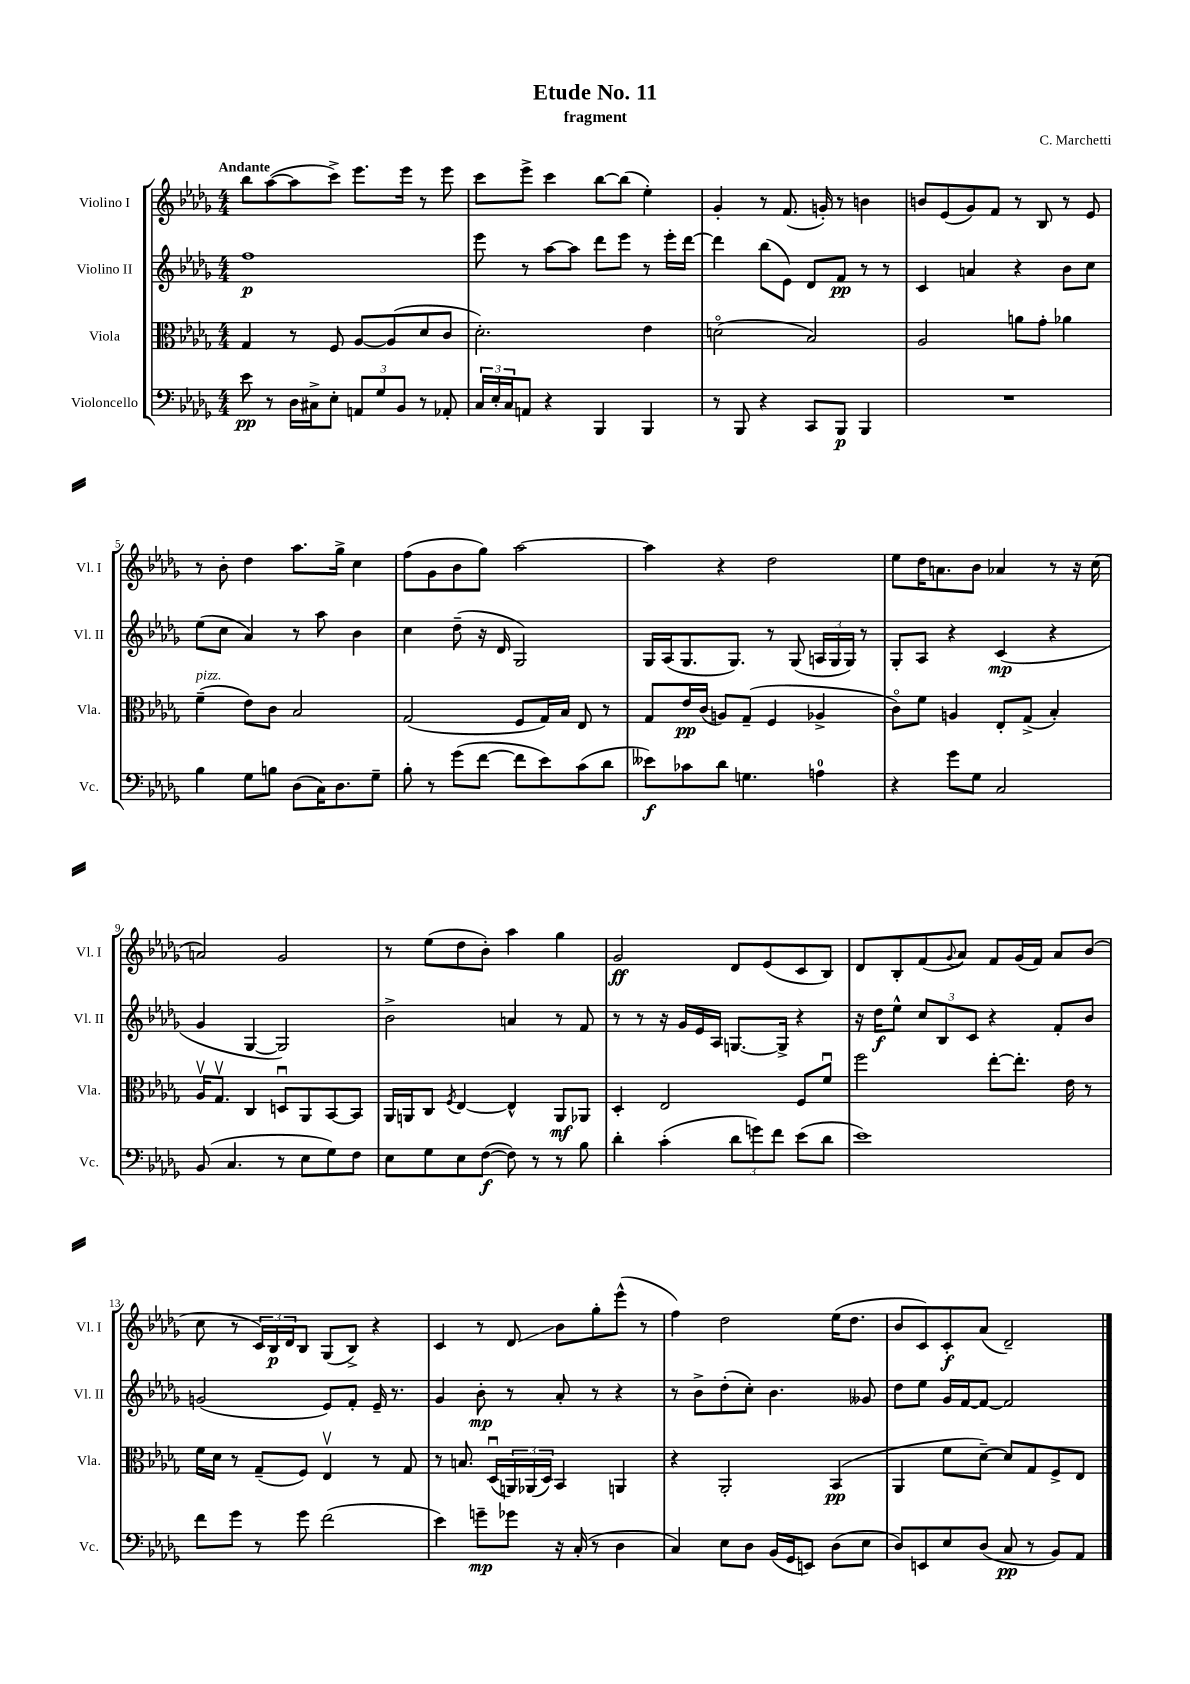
\header { title = "Etude No. 11" composer = "C. Marchetti" subtitle = "fragment" }
<<
\new StaffGroup <<
\new Staff = "s0" \with { instrumentName = "Violino I" shortInstrumentName = "Vl. I" } {
    \clef treble \key des \major \numericTimeSignature \time 4/4 \tempo "Andante"
    bes''8 aes''8~( aes''8 c'''8->) ees'''8. ees'''16 r8 ees'''8 |
    c'''8 ees'''8-> c'''4 bes''8~ bes''8( ees''4-.) |
    ges'4-. r8 f'8.( g'16-.) r8 b'4 |
    b'8 ees'8( ges'8) f'8 r8 bes8 r8 ees'8 |
    r8 bes'8-. des''4 aes''8. ges''16-> c''4 |
    f''8( ges'8 bes'8 ges''8) aes''2~ |
    aes''4 r4 des''2 |
    ees''8 des''16 a'8. bes'8 aes'4 r8 r16 c''16( |
    a'2) ges'2 |
    r8 ees''8( des''8 bes'8-.) aes''4 ges''4 |
    ges'2\ff des'8 ees'8( c'8 bes8) |
    des'8 bes8-. f'8( \appoggiatura { ges'8 } aes'8) f'8 ges'16( f'16) aes'8 bes'8( |
    c''8 r8 \tuplet 3/2 { c'16) bes16\p des'16 } bes8 ges8( bes8->) r4 |
    c'4 r8 des'8\glissando bes'8 ges''8-. ees'''8-^( r8 |
    f''4) des''2 ees''16( des''8. |
    bes'8 c'8) c'8-.\f aes'8( des'2--) \bar "|." |
}
\new Staff = "s1" \with { instrumentName = "Violino II" shortInstrumentName = "Vl. II" } {
    \clef treble \key des \major \numericTimeSignature \time 4/4
    f''1\p |
    ees'''8 r8 aes''8~ aes''8 des'''8 ees'''8 r8 ees'''16-. des'''16~ |
    des'''4 bes''8( ees'8) des'8 f'8\pp r8 r8 |
    c'4 a'4 r4 bes'8 c''8 |
    ees''8( c''8 aes'4) r8 aes''8 bes'4 |
    c''4 des''8--( r16 des'16 ges2) |
    ges16 aes16( ges8. ges8.) r8 ges8( \tuplet 3/2 { a16 ges16 ges16) } r8 |
    ges8-. aes8 r4 c'4\mp( r4 |
    ges'4 ges4~ ges2) |
    bes'2-> a'4 r8 f'8 |
    r8 r8 r16 ges'16 ees'16 aes16 g8.~ g16-> r4 |
    r16 des''16\f ees''8-^ \tuplet 3/2 { c''8 bes8 c'8 } r4 f'8-. bes'8 |
    g'2( ees'8) f'8-. ees'16-- r8. |
    ges'4 bes'8-.\mp r8 aes'8-. r8 r4 |
    r8 bes'8-> des''8-.( c''8-.) bes'4. geses'8 |
    des''8 ees''8 ges'16 f'16~ f'8~ f'2 \bar "|." |
}
\new Staff = "s2" \with { instrumentName = "Viola" shortInstrumentName = "Vla." } {
    \clef alto \key des \major \numericTimeSignature \time 4/4
    ges4 r8 f8 aes8~ aes8( des'8 c'8 |
    des'2.-.) ees'4 |
    d'2\flageolet( bes2) |
    aes2 a'8 ges'8-. aes'4 |
    f'4--^\markup { \italic "pizz." }( ees'8) c'8 bes2 |
    ges2( f8 ges16) bes16 ees8 r8 |
    ges8 ees'16\pp c'16( a8) ges8--( f4 aes4-> |
    c'8\flageolet) f'8 a4 ees8-. ges8->( bes4-.) |
    aes16\upbow ges8.\upbow c4 d8\downbow aes,8 bes,8~ bes,8 |
    aes,16 a,16 c8 \acciaccatura { f8 } ees4~ ees4-^ a,8\mf aes,8 |
    des4-. ees2 f8 f'8\downbow |
    f''2 ees''8~-. ees''8.-. ees'16 r8 |
    f'16 des'16 r8 ges8--( f8) ees4\upbow r8 ges8 |
    r8 b8. des16\downbow( \tuplet 3/2 { a,16) aes,16( des16) } bes,4 a,4 |
    r4 aes,2-. bes,4\pp( |
    aes,4 f'8 des'8~--) des'8 ges8 f8-> ees8 \bar "|." |
}
\new Staff = "s3" \with { instrumentName = "Violoncello" shortInstrumentName = "Vc." } {
    \clef bass \key des \major \numericTimeSignature \time 4/4
    ees'8\pp r8 des16 cis16-> ees8-. \tuplet 3/2 { a,8 ges8 bes,8 } r8 aes,8-. |
    \tuplet 3/2 { c16 ees16-. c16 } a,8 r4 bes,,4 bes,,4 |
    r8 bes,,8 r4 c,8 bes,,8\p bes,,4 |
    R1 |
    bes4 ges8 b8 des8( c16) des8. ges8-- |
    bes8-. r8 ges'8( f'8~ f'8 ees'8) c'8( des'8 |
    eeses'8\f) ces'8 des'8 g4. a4-0 |
    r4 ges'8 ges8 c2 |
    bes,8( c4. r8 ees8 ges8) f8 |
    ees8 ges8 ees8 f8~\f( f8) r8 r8 bes8 |
    des'4-. c'4-.( \tuplet 3/2 { des'8 g'8) f'8 } ees'8( des'8 |
    ees'1) |
    f'8 ges'8 r8 ges'8 f'2( |
    ees'4) g'8--\mp ges'8 r16 c16-.( r8 des4 |
    c4) ees8 des8 bes,16( ges,16 e,8) des8( ees8 |
    des8) e,8 ees8 des8( c8\pp r8 bes,8) aes,8 \bar "|." |
}
>>
>>
